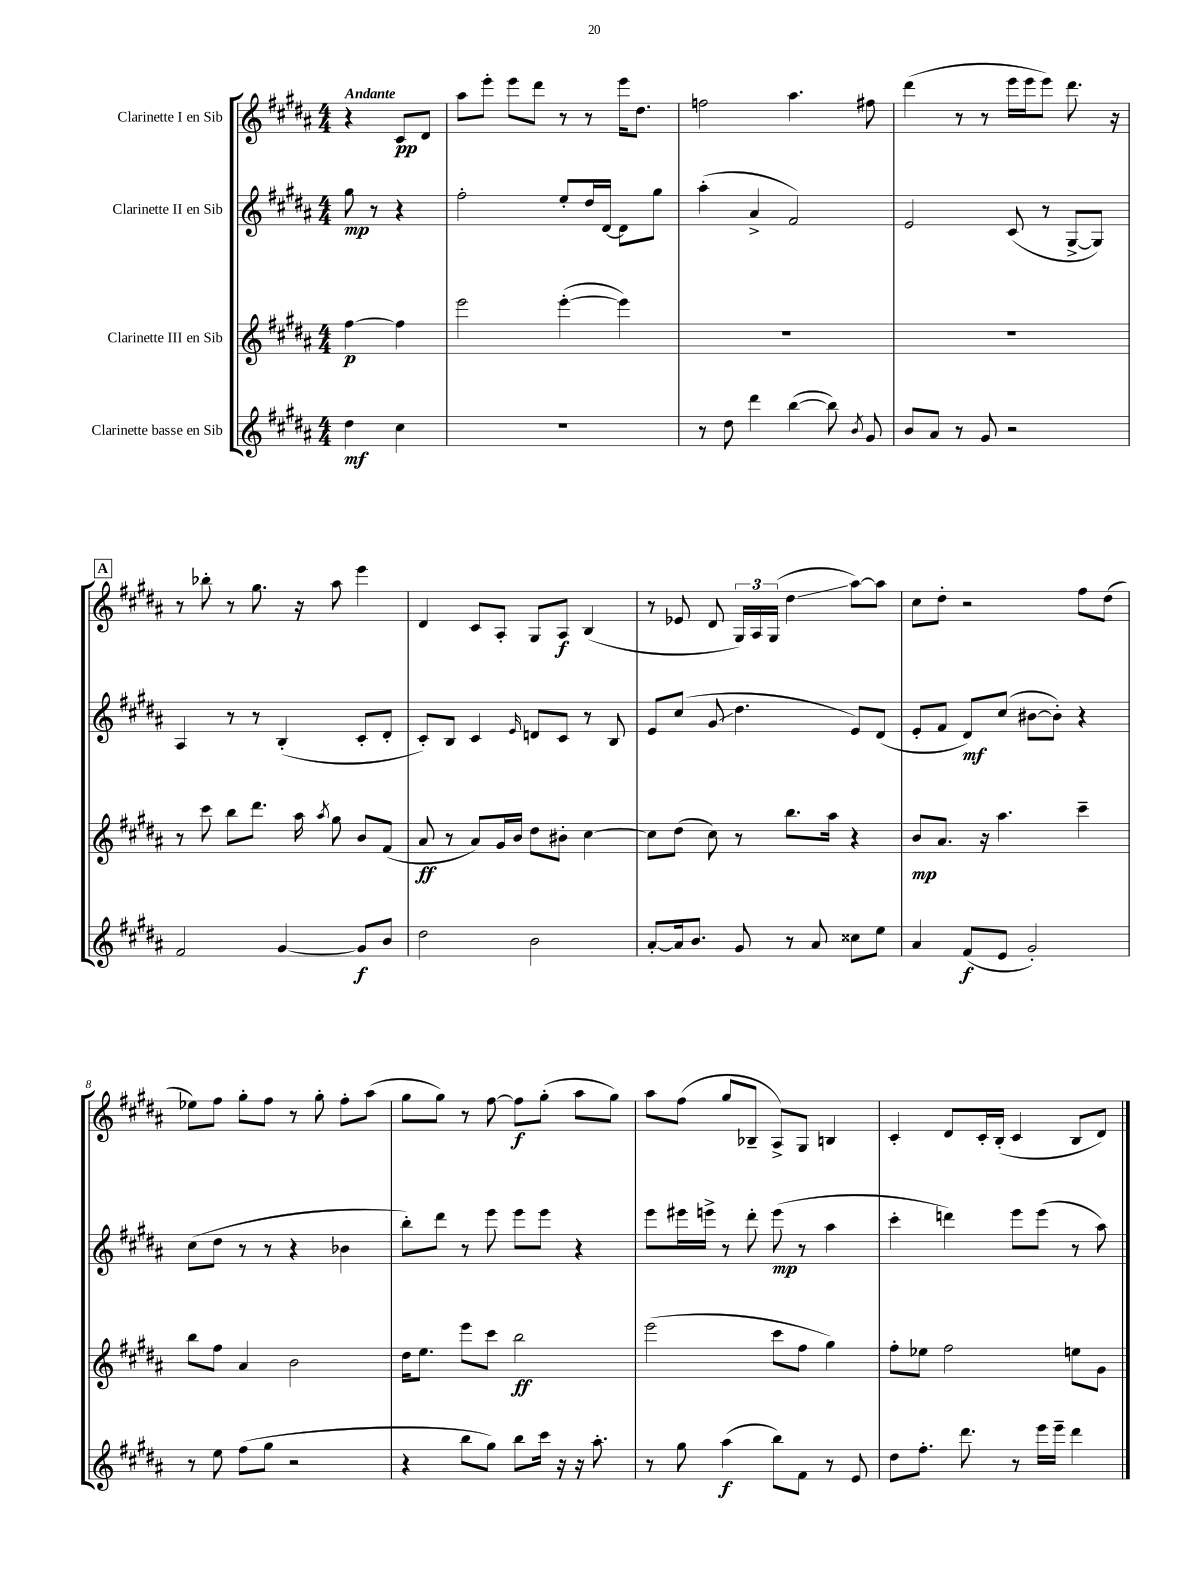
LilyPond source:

<<
\new StaffGroup <<
\new Staff = "s0" \with { instrumentName = "Clarinette I en Sib" } {
    \clef treble \key b \major \numericTimeSignature \time 4/4 \partial 2 \tempo "Andante"
    \autoBeamOff r4 cis'8[\pp dis'8] |
    ais''8[ e'''8]-. e'''8[ dis'''8] r8 r8 e'''16[ dis''8.] |
    f''2 ais''4. fis''8 |
    dis'''4( r8 r8 e'''16[ e'''16 e'''8]) dis'''8. r16 |
    \mark \markup { \box "A" } r8 bes''8-. r8 gis''8. r16 ais''8 e'''4 |
    dis'4 cis'8[ ais8]-. gis8[ ais8]\f b4( |
    r8 ees'8 dis'8 \tuplet 3/2 { gis16[) ais16 gis16]( } dis''4\glissando ais''8[~) ais''8] |
    cis''8[ dis''8]-. r2 fis''8[ dis''8]( |
    ees''8[) fis''8] gis''8[-. fis''8] r8 gis''8-. fis''8[-. ais''8]( |
    gis''8[ gis''8]) r8 fis''8~ fis''8[\f gis''8]-.( ais''8[ gis''8]) |
    ais''8[ fis''8]( gis''8[ bes8]-- ais8[->) gis8] b4 |
    cis'4-. dis'8[ cis'16-. b16]-.( cis'4 b8[ dis'8]) \bar "|." |
}
\new Staff = "s1" \with { instrumentName = "Clarinette II en Sib" } {
    \clef treble \key b \major \numericTimeSignature \time 4/4 \partial 2
    \autoBeamOff gis''8\mp r8 r4 |
    fis''2-. e''8[-. dis''16 dis'16]~ dis'8[ gis''8] |
    ais''4-.( ais'4-> fis'2) |
    e'2 cis'8( r8 gis8[~-> gis8]) |
    \mark \markup { \box "A" } ais4 r8 r8 b4-.( cis'8[-. dis'8]-. |
    cis'8[-.) b8] cis'4 \grace { e'16 } d'8[ cis'8] r8 b8 |
    e'8[ cis''8]( gis'8\glissando dis''4. e'8[) dis'8]( |
    e'8[-. fis'8] dis'8[\mf) cis''8]( bis'8[~ bis'8]-.) r4 |
    cis''8[( dis''8] r8 r8 r4 bes'4 |
    b''8[-.) dis'''8] r8 e'''8 e'''8[ e'''8] r4 |
    e'''8[ eis'''16 e'''16]-> r8 dis'''8-. e'''8\mp( r8 ais''4 |
    cis'''4-. d'''4) e'''8[ e'''8]( r8 ais''8) \bar "|." |
}
\new Staff = "s2" \with { instrumentName = "Clarinette III en Sib" } {
    \clef treble \key b \major \numericTimeSignature \time 4/4 \partial 2
    \autoBeamOff fis''4~\p fis''4 |
    e'''2 e'''4~-.( e'''4) |
    R1 |
    R1 |
    \mark \markup { \box "A" } r8 cis'''8 b''8[ dis'''8.] ais''16 \acciaccatura { ais''8 } gis''8 b'8[ fis'8]( |
    ais'8\ff r8 ais'8[) gis'16 b'16] dis''8[ bis'8]-. cis''4~ |
    cis''8[ dis''8]( cis''8) r8 b''8.[ ais''16] r4 |
    b'8[\mp ais'8.] r16 ais''4. cis'''4-- |
    b''8[ fis''8] ais'4 b'2 |
    dis''16[ e''8.] e'''8[ cis'''8] b''2\ff |
    e'''2( cis'''8[ fis''8] gis''4) |
    fis''8[-. ees''8] fis''2 e''8[ gis'8] \bar "|." |
}
\new Staff = "s3" \with { instrumentName = "Clarinette basse en Sib" } {
    \clef treble \key b \major \numericTimeSignature \time 4/4 \partial 2
    \autoBeamOff dis''4\mf cis''4 |
    r1 |
    r8 dis''8 dis'''4 b''4~( b''8) \acciaccatura { b'8 } gis'8 |
    b'8[ ais'8] r8 gis'8 r2 |
    \mark \markup { \box "A" } fis'2 gis'4~ gis'8[\f b'8] |
    dis''2 b'2 |
    ais'8[~-. ais'16 b'8.] gis'8 r8 ais'8 cisis''8[ e''8] |
    ais'4 fis'8[\f( e'8] gis'2-.) |
    r8 e''8 fis''8[( gis''8] r2 |
    r4 b''8[ gis''8]) b''8[ cis'''16] r16 r16 ais''8.-. |
    r8 gis''8 ais''4\f( b''8[) fis'8] r8 e'8 |
    dis''8[ fis''8.]-. dis'''8. r8 e'''16[ e'''16]-- dis'''4 \bar "|." |
}
>>
>>
